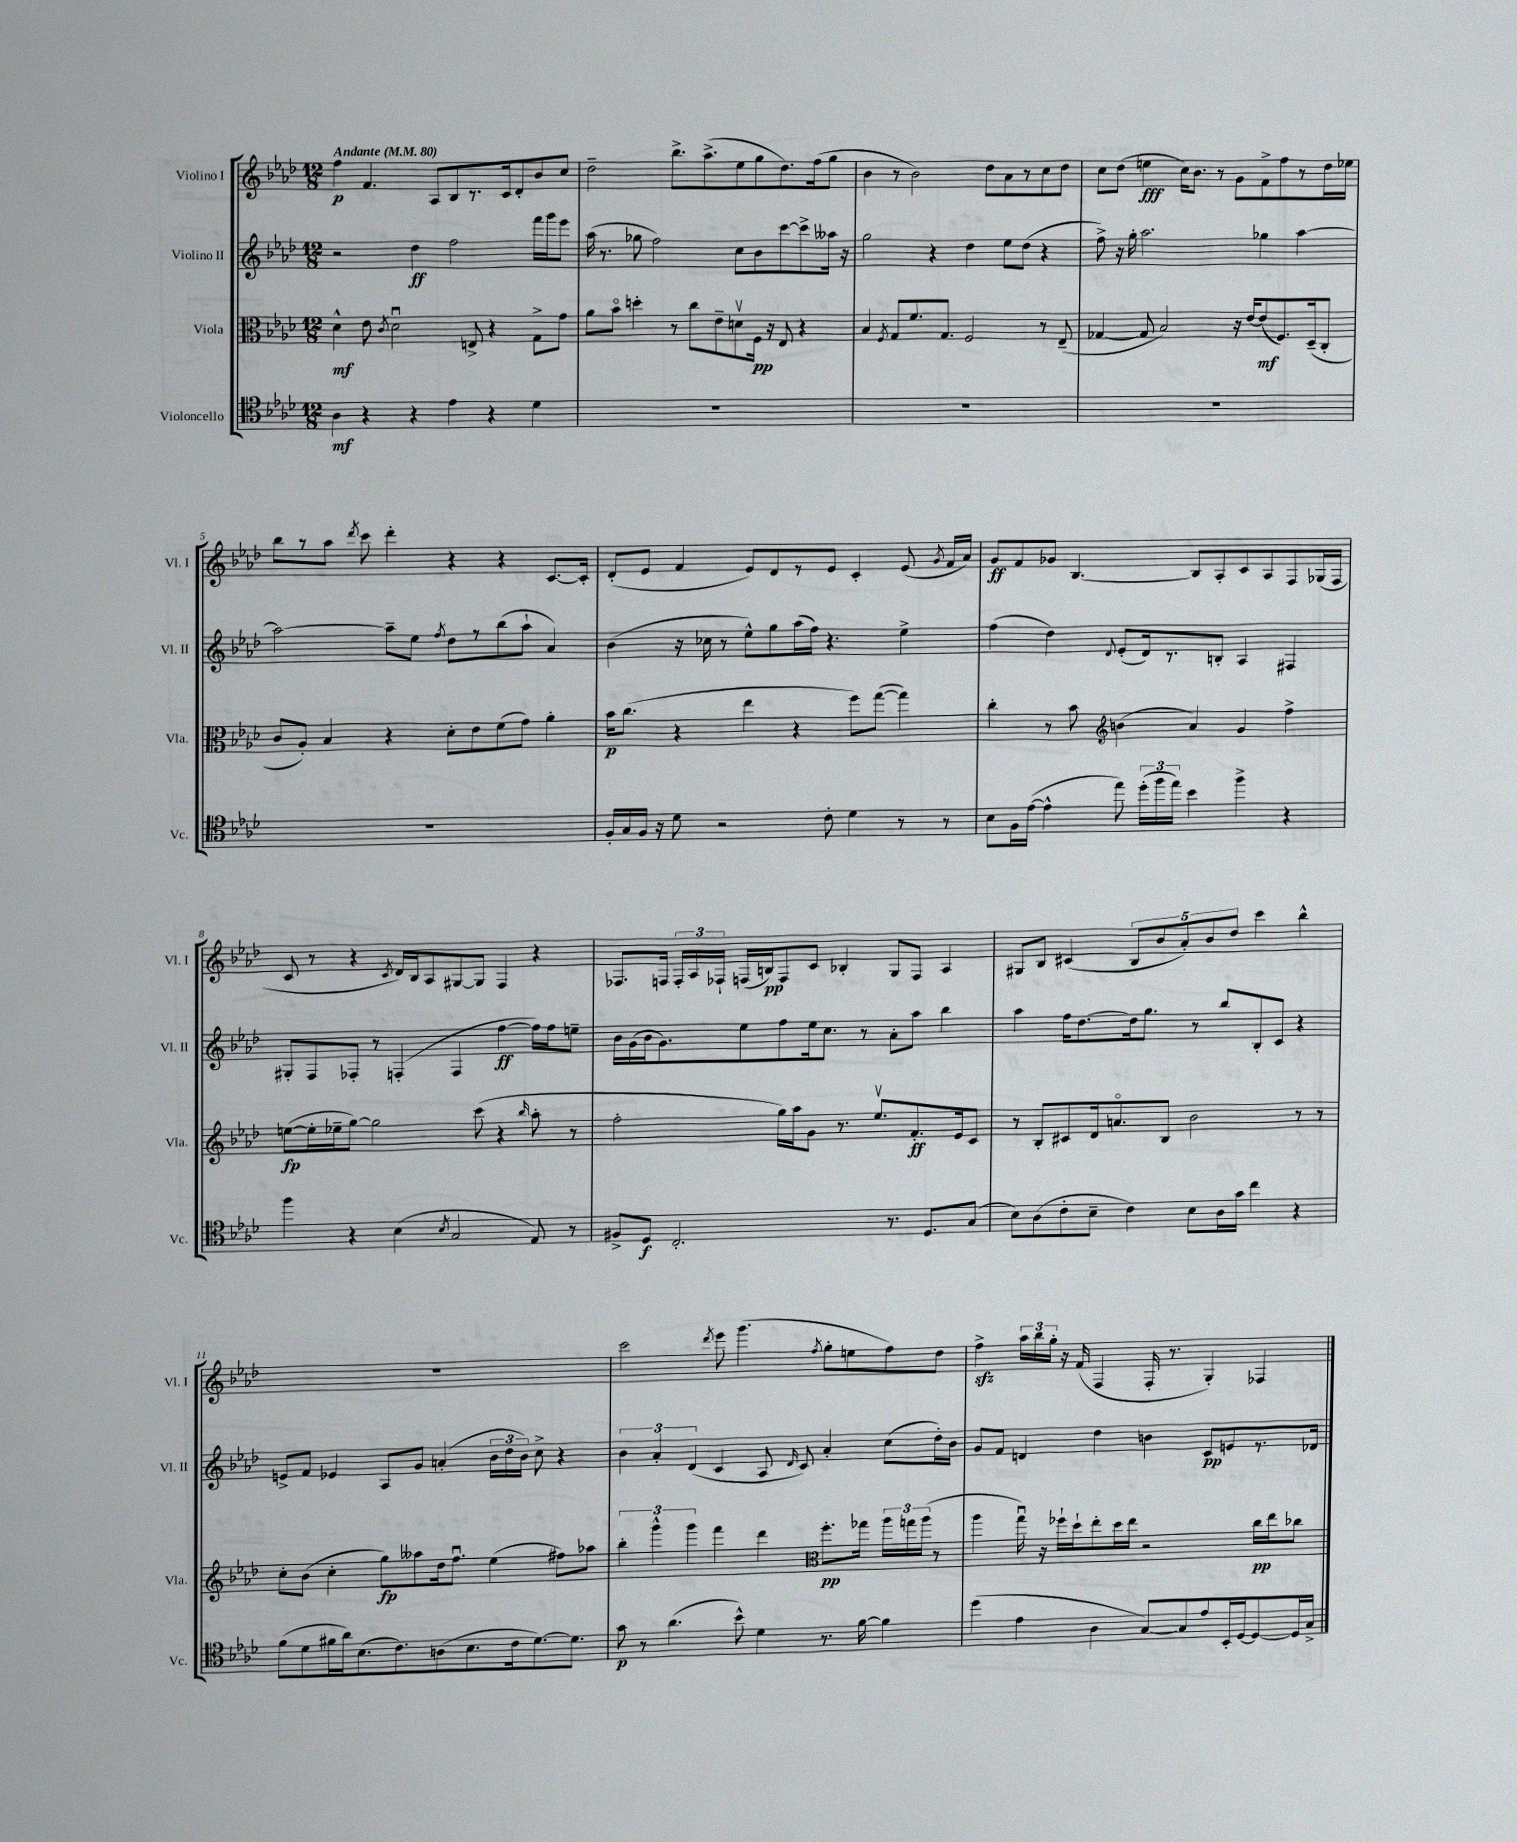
<<
\new StaffGroup <<
\new Staff = "s0" \with { instrumentName = "Violino I" shortInstrumentName = "Vl. I" } {
    \clef treble \key aes \major \numericTimeSignature \time 12/8 \tempo "Andante" 4 = 80
    \autoBeamOff f''4\p f'4. aes8[ bes8 r8. c'16 des'8-. bes'8 c''8] |
    des''2-- bes''8.[-> aes''8.->( ees''8 g''8 des''8.) f''16( g''8] |
    bes'4 r8 bes'2) des''8[ aes'8 r8 c''8 des''8] |
    c''8[ des''8]( e''4\fff c''16[) bes'8.] r8 g'8[ f'8-> f''8 r8 des''16 ees''16] |
    bes''8[ r8 aes''8] \acciaccatura { des'''8 } c'''8 des'''4-. r4 r4 c'8.[~ c'16]-. |
    des'8[-.( ees'8] f'4 ees'8[) des'8 r8 ees'8] c'4-. ees'8( \acciaccatura { g'8 } f'16[ aes'16]) |
    g'8[\ff f'8 ges'8] bes4.~ bes8[ aes8-. c'8 aes8 f8 ges16( f16] |
    c'8 r8 r4 \acciaccatura { c'8 } des'16[) bes16 aes8 gis8~ gis8] f4 r4 |
    fes8.[ f16] \tuplet 3/2 { f16[-. aes16 fes16]-! } f16[( b16\pp) f8 c'8] bes4-. g8[ f8] aes4 |
    gis8[ bes8] cis'4( \tuplet 5/4 { bes8[ bes'8 aes'8-.) bes'8 des''8] } c'''4 bes''4-^ |
    R1. |
    c'''2 \acciaccatura { des'''8 } ees'''8 g'''4.( \acciaccatura { f''8 } g''8[-. e''8 f''8) des''8] |
    f''4->\sfz \tuplet 3/2 { aes''16[ bes''16 g''16]-. } r16 f'16( f4 f16-. r8. g4-.) fes4 \bar "|." |
}
\new Staff = "s1" \with { instrumentName = "Violino II" shortInstrumentName = "Vl. II" } {
    \clef treble \key aes \major \numericTimeSignature \time 12/8
    \autoBeamOff r2 des''4\ff f''2 f'''16[ g'''16 ees'''8] |
    aes''16( r8. ges''8 f''2) c''8[ bes'8 c'''8~ c'''8-> aeses''16] r16 |
    g''2 r4 des''4 ees''8[ des''8]( r4 |
    f''8->) r16 g''16-. aes''2. ges''4 aes''4~ |
    aes''2~ aes''8[-- ees''8] \acciaccatura { f''8 } des''8[ r8 bes''8( aes''8]-! aes'4) |
    bes'4( r16 ces''16 r8 ees''8[-^) g''8 aes''16( f''16]) r4. ees''4-> |
    f''4( des''4) \appoggiatura { des'8 } ees'8[-.( des'16) r8. b8]-. aes4 fis4 |
    gis8[-. f8 fes8]-. r8 f4-.( f4 f''4~\ff f''16[) f''16 e''8]-- |
    bes'16[ g'16( bes'16 g'8.) ees''8 f''8 ees''16 c''8.] r8 aes'8[-. aes''8] bes''4 |
    aes''4 f''16[ des''8.~ des''16 g''8.] r8 bes''8[ bes8-. c'8] r4 |
    e'8[-> f'8] ees'4 aes8[ g'8] a'4-.( \tuplet 3/2 { bes'16[ des''16 bes'16]) } c''8-> r4 |
    \tuplet 3/2 { bes'4 aes'4-. des'4( } c'4 aes8 \grace { des'16 } c'8) aes'4-. c''8[( des''16-.) bes'16] |
    g'8[ f'8] d'4 des''4 b'4 c'8[\pp e'8 r8. des'16] \bar "|." |
}
\new Staff = "s2" \with { instrumentName = "Viola" shortInstrumentName = "Vla." } {
    \clef alto \key aes \major \numericTimeSignature \time 12/8
    \autoBeamOff des'4-^\mf ees'8 \acciaccatura { c'8 } des'2\downbow e8-> r4 g8[-> g'8] |
    aes'8[ bes'8]\flageolet d''4-. r8 c''8[ ees'8-- d'8\upbow f16]\pp r16 ees8 r4 |
    bes4 \acciaccatura { f8 } g8[ f'8. g8.] f2 r8 ees8--( |
    ges4~ ges8 bes2) r16 ees'16[~ ees'8\mf( f8.) des16--( c8]-. |
    c'8[ aes8]-.) bes4 r4 des'8[-. ees'8 f'8( g'8]) aes'4-. |
    bes'16[\p c''8.]( r4 ees''4 r4 f''8[) g''8]~( g''4) |
    c''4-. r8 bes'8 \clef treble b'4( aes'4) g'4 f''4-> |
    e''8[~\fp( e''16-. ees''16-- g''8]~) g''2 c'''8( r4 \grace { bes''16 } aes''8-. r8 |
    f''2-. g''16[) aes''16 g'8] r8. ees''8.[\upbow f'8.-.\ff ees'16 c'8] |
    r8 bes8[-. cis'8 des'16 a'8.\flageolet bes8] bes'2 r8 r8 |
    c''8[-. bes'8]( c''4-. g''8[\fp) aeses''8 des''16 f''8.]\downbow ees''4( fis''8[) aes''8] |
    \tuplet 3/2 { bes''4-. g'''4-^ g'''4 } f'''4 des'''4 \clef alto f''8.[-.\pp ges''16] \tuplet 3/2 { aes''16[ g''16 aes''16]( } r8 |
    aes''4 g''16\downbow) r16 fes''16[-! des''16-! ees''8-. des''16 ees''16] r2 c''16[\pp ees''16 ces''8] \bar "|." |
}
\new Staff = "s3" \with { instrumentName = "Violoncello" shortInstrumentName = "Vc." } {
    \clef tenor \key aes \major \numericTimeSignature \time 12/8
    \autoBeamOff aes4\mf r4 r4 ees'4 r4 des'4 |
    R1. |
    R1. |
    R1. |
    R1. |
    f16[-. g16 f16] r16 des'8 r2 c'8-. des'4 r8 r8 |
    bes8[ f16 ees'16]~( ees'4-^ ees''8) \tuplet 3/2 { des''16[-.( f''16 ees''16]) } bes'4 f''4-> r4 |
    f''4 r4 bes4( \acciaccatura { bes8 } g2 ees8) r8 |
    fis8[-> des8]\f c2.-. r8. des8.[ g8]( |
    bes8[) aes8( c'8-. bes8]-- c'4) bes8[ aes16 g'16] c''4 r4 |
    f'8[( des'8 fis'16 aes'16) bes8.( c'8.) a8( bes8. c'16 des'8.~) des'8.] |
    g'8\p r8 aes'4.( bes'8-^) des'4 r8. f'16~ f'4 |
    des''4( ees'4 aes4 g8[~) g8 ees'8 bes,16-. des16~ des8~ des16 g16]-> \bar "|." |
}
>>
>>
